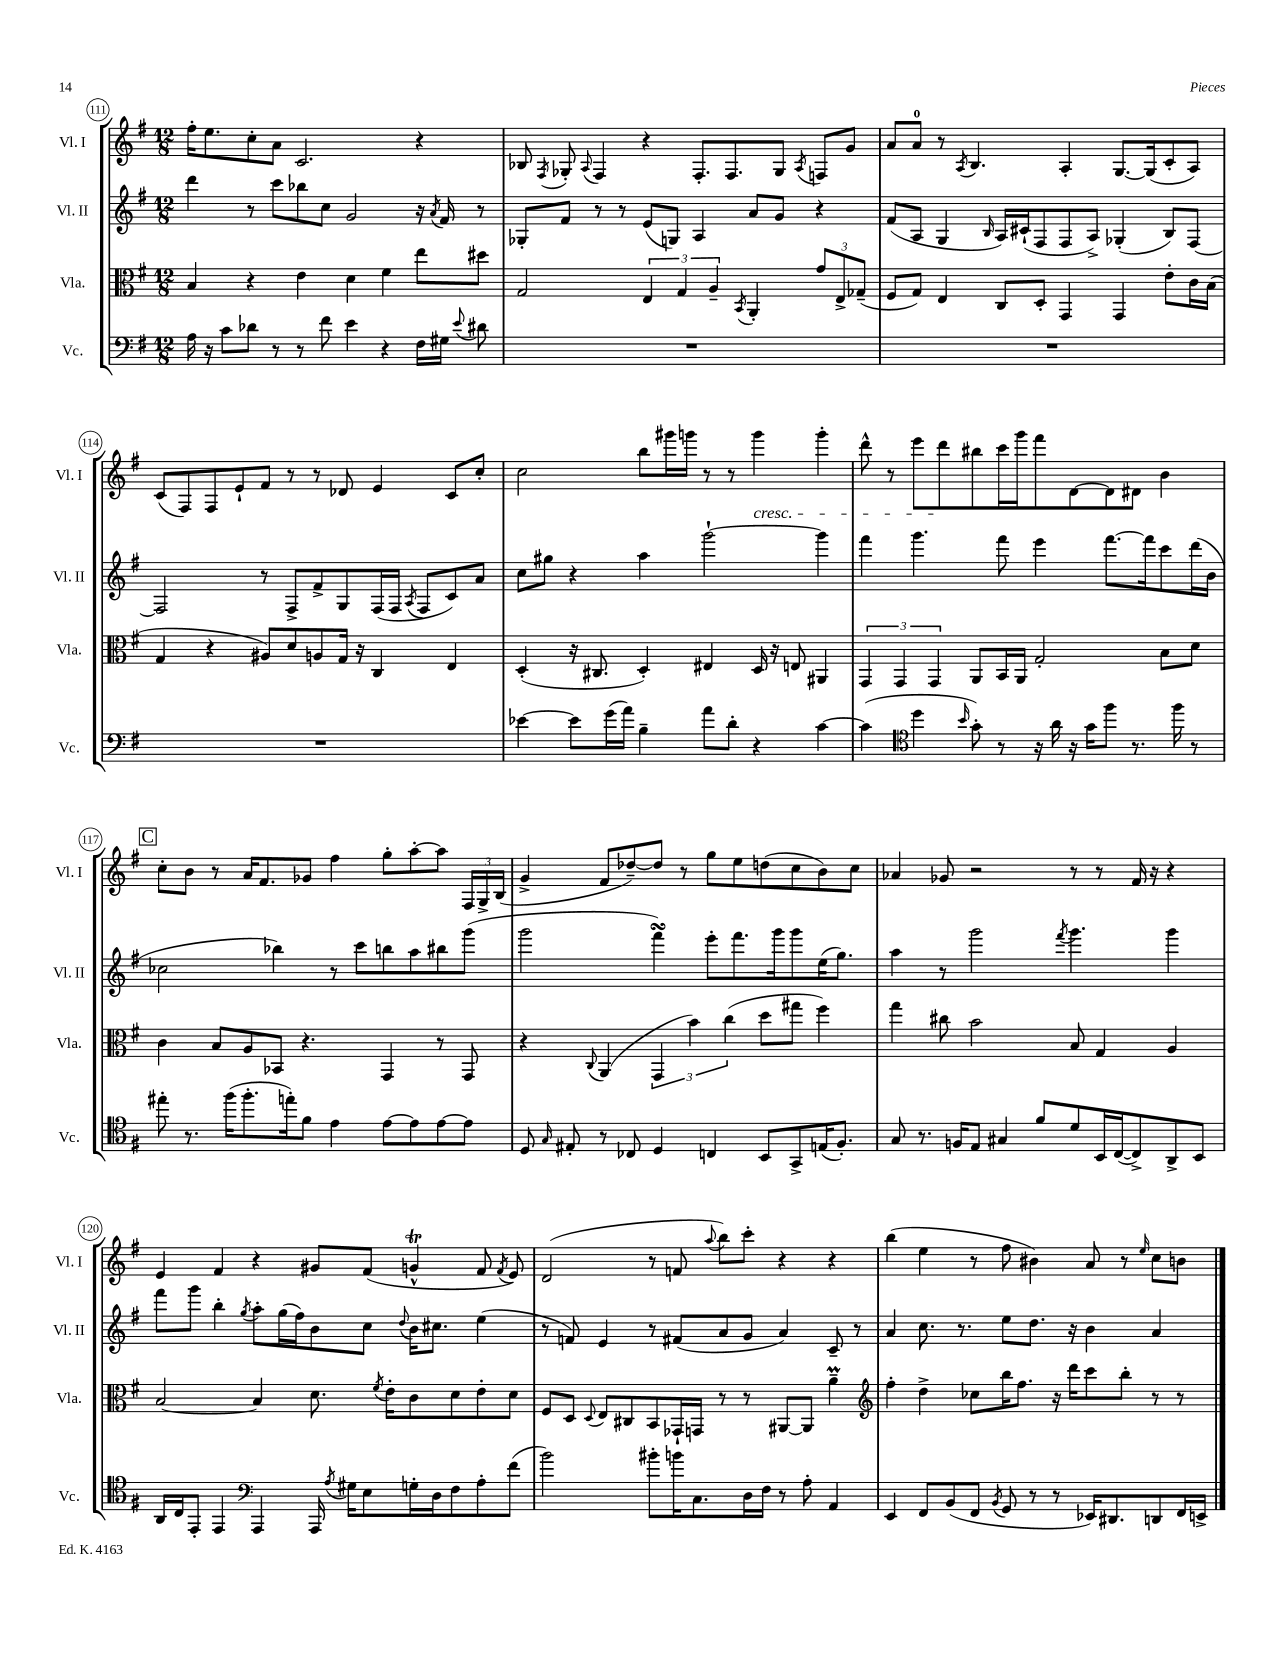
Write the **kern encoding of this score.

**kern	**kern	**kern	**kern
*staff4	*staff3	*staff2	*staff1
*clefF4	*clefC3	*clefG2	*clefG2
*k[f#]	*k[f#]	*k[f#]	*k[f#]
*M12/8	*M12/8	*M12/8	*M12/8
16A	4B	4ddd	16ff#'
16r	.	.	8.ee
8c	.	.	.
8d-	4r	8r	8cc'
8r	.	8ccc	8a
8r	4e	8bb-	2.c
8f#	.	8cc	.
4e	4d	2g	.
4r	4f#	.	.
16F#	8ee	16r	4r
.	.	8qa	.
16G#	.	16f#	.
8qqe	.	.	.
8d#	8dd#	8r	.
=	=	=	=
1.r	2G	8G-'	8B-
.	.	.	8qF#
.	.	8f#	8G-'
.	.	.	8qqA
.	.	8r	4F#
.	.	8r	.
.	6E	(8e	4r
.	.	8G)	.
.	6G	.	.
.	.	4A	8.F#'
.	6A~	.	.
.	.	.	8.F#
.	8qBB	.	.
.	4AA'	8a	.
.	.	8g	8G-
.	.	.	8qA
.	12g	4r	8F
.	12E^	.	.
.	.	.	8g
.	(12G-~	.	.
=	=	=	=
1.r	8F#	(8f#	8a
.	8G)	8A	8a
.	4E	4G	8r
.	.	.	8qA
.	.	.	4.B
.	.	16qqB	.
.	8C	16A)	.
.	.	(16c#`	.
.	8D'	8F#	.
.	4GG	8F#	4A'
.	.	8A^)	.
.	4GG	(4G-'	[8.G
.	.	.	(16G]
.	8e'	8B)	8c'
.	16c	[8F#	8A)
.	(16B	.	.
=	=	=	=
1.r	4G	2F#]	(8c
.	.	.	8F#)
.	4r	.	8F#
.	.	.	8e`
.	8A#)	8r	8f#
.	8d	8F#^	8r
.	8A	8f#^	8r
.	16G	8G	8d-
.	16r	.	.
.	4C	(16F#	4e
.	.	16F#	.
.	.	8qA	.
.	.	8F#	.
.	4E	8c)	8c
.	.	8a	8cc'
=	=	=	=
[4e-	(4D'	8cc	2cc
.	.	8gg#	.
8e-]	16r	4r	.
.	8.C#	.	.
(16g	.	.	.
16a)	.	.	.
4B~	4D')	4aa	8bb
.	.	.	16ggg#
.	.	.	16ggg
8a	4E#	[2ggg`	8r
8d'	.	.	8r
4r	16D	.	4ggg
.	16r	.	.
.	8E	.	.
[4c	4AA#	4ggg]	4ggg'
=	=	=	=
(4c]	6GG	4fff#	8ddd^^
.	.	.	8r
.	6GG	.	.
*clefC4	*	*	*
4dd	.	4.ggg	8eee
.	6GG	.	.
.	.	.	8ddd
16qqb	.	.	.
8g')	8AA	.	8bb#
8r	16BB	8fff#	16ccc
.	16AA	.	16ggg
16r	2G'	4eee	8fff#
16a	.	.	.
16r	.	.	[8d
16g	.	.	.
8ff#	.	[8.fff#	8d]
8.r	.	.	8d#
.	.	16fff#]	.
.	8B	8ccc	4b
16ff#	.	.	.
8r	8d	(16ddd	.
.	.	16b	.
=	=	=	=
8ee#'	4c	2cc-	8cc'
8.r	.	.	8b
.	8B	.	8r
(16ff#	.	.	.
8.ff#'	8A	.	16a
.	.	.	8.f#
.	8BB-	4bb-)	.
16ee')	.	.	.
8f#	4.r	.	8g-
4e	.	8r	4ff#
.	.	8ccc	.
[8e	4GG	8bb	8gg'
8e]	.	8aa	[8aa'
[8e	8r	8bb#	8aa]
8e]	8GG	(8ggg	24F#
.	.	.	24G^
.	.	.	(24B
=	=	=	=
8D	4r	2ggg	4g^
16qqG	.	.	.
8E#'	.	.	.
.	8qqC	.	.
8r	(4AA	.	8f#
8C-	.	.	[8dd-~)
4D	6GG	4fff#)	8dd-]
.	.	.	8r
.	6b)	.	.
4C	.	8eee'	8gg
.	(6cc	.	.
.	.	8.fff#	8ee
8BB	8dd	.	(8dd
.	.	16ggg	.
8GG^	8gg#	8ggg	8cc
(16E	4ff#)	(16ee	8b)
8.F#')	.	8.gg)	.
.	.	.	8cc
=	=	=	=
8G	4gg	4aa	4a-
8.r	.	.	.
.	8cc#	8r	8g-
16F	.	.	.
8E	2b	2ggg	2r
4G#	.	.	.
8f#	.	.	.
.	.	8qfff#	.
8d	8B	4.ggg	8r
16BB	4G	.	8r
([16C	.	.	.
8C^])	.	.	16f#
.	.	.	16r
8AA^	4A	4ggg	4r
8BB	.	.	.
=	=	=	=
16AA	[2B	8fff#	4e
16C	.	.	.
8EE'	.	8ggg	.
4EE	.	4bb'	4f#
*clefF4	*	*	*
.	.	8qgg	.
4AAA	4B]	8aa'	4r
.	.	(16gg	.
.	.	16ff#)	.
16AAA	8.d	8b	8g#
8qA	.	.	.
16G#	.	.	.
8E	.	8cc	(8f#
.	8qf#	.	.
.	16e'	.	.
.	.	8qqdd	.
16G'	8c	16b	4g^^
16D	.	8.cc#	.
8F#	8d	.	.
8A'	8e'	(4ee	8f#
.	.	.	8qf#
(8f#	8d	.	8e)
=	=	=	=
2b)	8F#	8r	(2d
.	8D	8f)	.
.	8qqD	.	.
.	8E	4e	.
.	8C#	.	.
8b#'	8BB	8r	8r
16b	16GG-`	(8f#	8f
8.C	16GG	.	.
.	.	.	8qqaa
.	8r	8a	8bb)
16D	8r	8g	8ccc'
16F#	.	.	.
8r	[8AA#	4a)	4r
8A'	8AA#]	.	.
4AA	4a~	8c~	4r
.	.	8r	.
=	=	=	=
*	*clefG2	*	*
4EE	4ff#'	4a	(4bb
8FF#	4dd^	8.cc	4ee
(8BB	.	.	.
.	.	8.r	.
8FF#	8cc-	.	8r
8qBB	.	.	.
8GG	16bb	8ee	8ff#
.	8.ff#	.	.
8r	.	8.dd	4b#)
8r	16r	.	.
.	16ddd	16r	.
16EE-)	8ccc	4b	8a
8.DD#	.	.	.
.	8bb'	.	8r
.	.	.	16qqee
8DD	8r	4a	8cc
16FF#	8r	.	8b
16EE^	.	.	.
==	==	==	==
*-	*-	*-	*-
